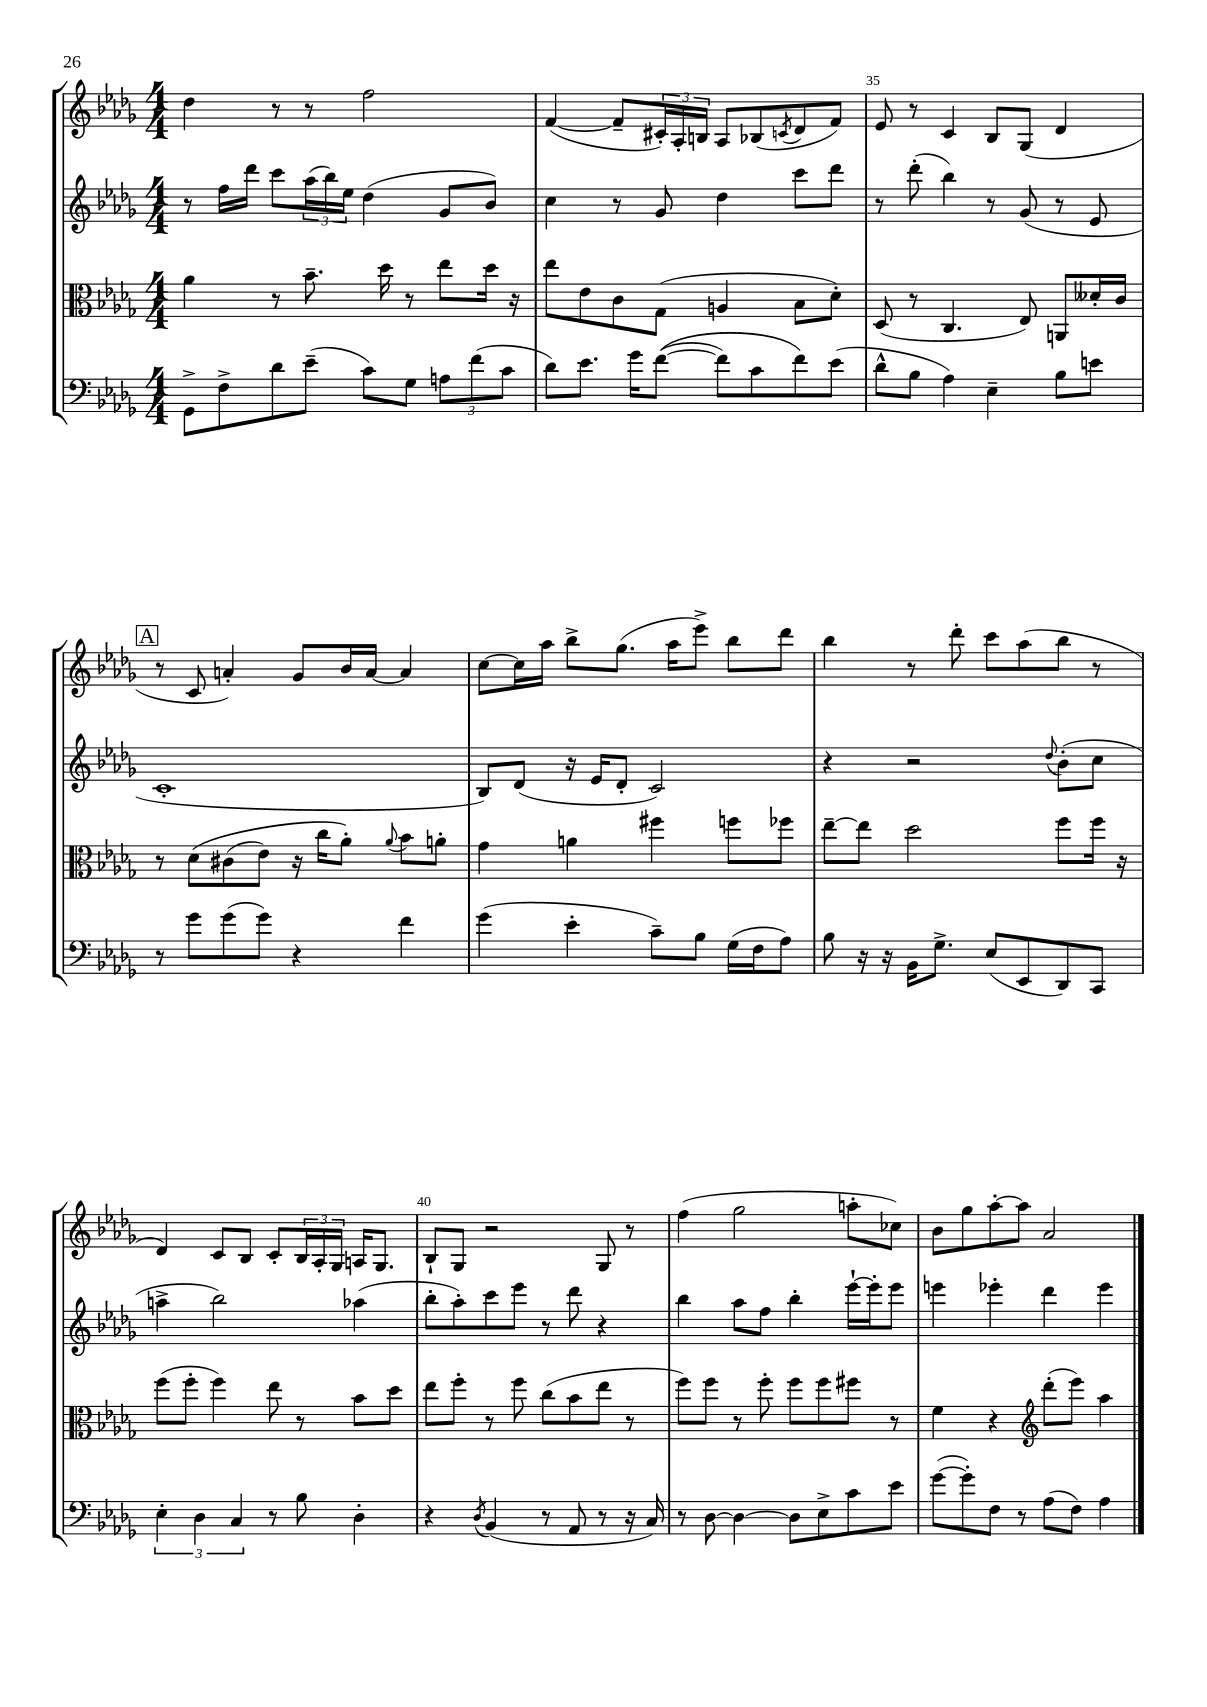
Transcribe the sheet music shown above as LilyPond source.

<<
\new StaffGroup <<
\new Staff = "s0" {
    \clef treble \key des \major \numericTimeSignature \time 4/4
    des''4 r8 r8 f''2 |
    f'4~( f'8-- \tuplet 3/2 { cis'16-.) aes16-. b16 } aes8 bes8( \acciaccatura { c'8 } des'8 f'8) |
    ees'8 r8 c'4 bes8 ges8( des'4 |
    \mark \markup { \box "A" } r8 c'8 a'4-.) ges'8 bes'16 a'16~ a'4 |
    c''8~ c''16 aes''16 bes''8-> ges''8.( aes''16 ees'''8->) bes''8 des'''8 |
    bes''4 r8 des'''8-. c'''8 aes''8( bes''8 r8 |
    des'4) c'8 bes8 c'8-. \tuplet 3/2 { bes16 aes16-. ges16 } a16 ges8. |
    bes8-! ges8 r2 ges8 r8 |
    f''4( ges''2 a''8-. ces''8) |
    bes'8 ges''8 aes''8~-. aes''8 aes'2 \bar "|." |
}
\new Staff = "s1" {
    \clef treble \key des \major \numericTimeSignature \time 4/4
    r8 f''16 des'''16 c'''8 \tuplet 3/2 { aes''16( bes''16) ees''16 } des''4( ges'8 bes'8) |
    c''4 r8 ges'8 des''4 c'''8 des'''8 |
    r8 des'''8-.( bes''4) r8 ges'8( r8 ees'8 |
    \mark \markup { \box "A" } c'1-. |
    bes8) des'8( r16 ees'16 des'8-. c'2) |
    r4 r2 \appoggiatura { des''8 } bes'8-.( c''8 |
    a''4-> bes''2) aes''4( |
    bes''8-. aes''8-.) c'''8 ees'''8 r8 des'''8 r4 |
    bes''4 aes''8 f''8 bes''4-. ees'''16~-! ees'''16-. ees'''8 |
    e'''4 ees'''4-. des'''4 ees'''4 \bar "|." |
}
\new Staff = "s2" {
    \clef alto \key des \major \numericTimeSignature \time 4/4
    aes'4 r8 bes'8.-- des''16 r8 ees''8 des''16 r16 |
    ees''8 ees'8 c'8 ges8( a4 bes8 des'8-.) |
    des8( r8 c4. ees8) a,8 deses'16-. c'16 |
    \mark \markup { \box "A" } r8 des'8\( cis'8( ees'8) r16 c''16 aes'8-.\) \appoggiatura { aes'8 } bes'8 a'8-. |
    ges'4 a'4 fis''4 f''8 fes''8 |
    ees''8~-- ees''8 des''2 f''8 f''16 r16 |
    f''8( f''8-. f''4) ees''8 r8 bes'8 des''8 |
    ees''8 f''8-. r8 f''8 c''8( bes'8 ees''8 r8 |
    f''8) f''8 r8 f''8-. f''8 f''8 fis''8 r8 |
    f'4 r4 \clef treble des'''8-.( ees'''8) aes''4 \bar "|." |
}
\new Staff = "s3" {
    \clef bass \key des \major \numericTimeSignature \time 4/4
    ges,8-> f8-> des'8 ees'8--( c'8) ges8 \tuplet 3/2 { a8 f'8( c'8 } |
    des'8) ees'8. ges'16 f'8~(\( f'8) c'8 f'8\) ees'8( |
    des'8-^ bes8 aes4) ees4-- bes8 e'8 |
    \mark \markup { \box "A" } r8 ges'8 ges'8( ges'8) r4 f'4 |
    ges'4( ees'4-. c'8--) bes8 ges16( f16 aes8) |
    bes8 r16 r16 bes,16 ges8.-> ees8( ees,8 des,8) c,8 |
    \tuplet 3/2 { ees4-. des4 c4 } r8 bes8 des4-. |
    r4 \acciaccatura { des8 } bes,4( r8 aes,8 r8 r16 c16) |
    r8 des8~ des4~ des8 ees8-> c'8 ees'8 |
    ges'8~( ges'8-.) f8 r8 aes8( f8) aes4 \bar "|." |
}
>>
>>
\layout { \context { \Score currentBarNumber = #33 \override BarNumber.break-visibility = ##(#f #t #t) barNumberVisibility = #(every-nth-bar-number-visible 5) } }
